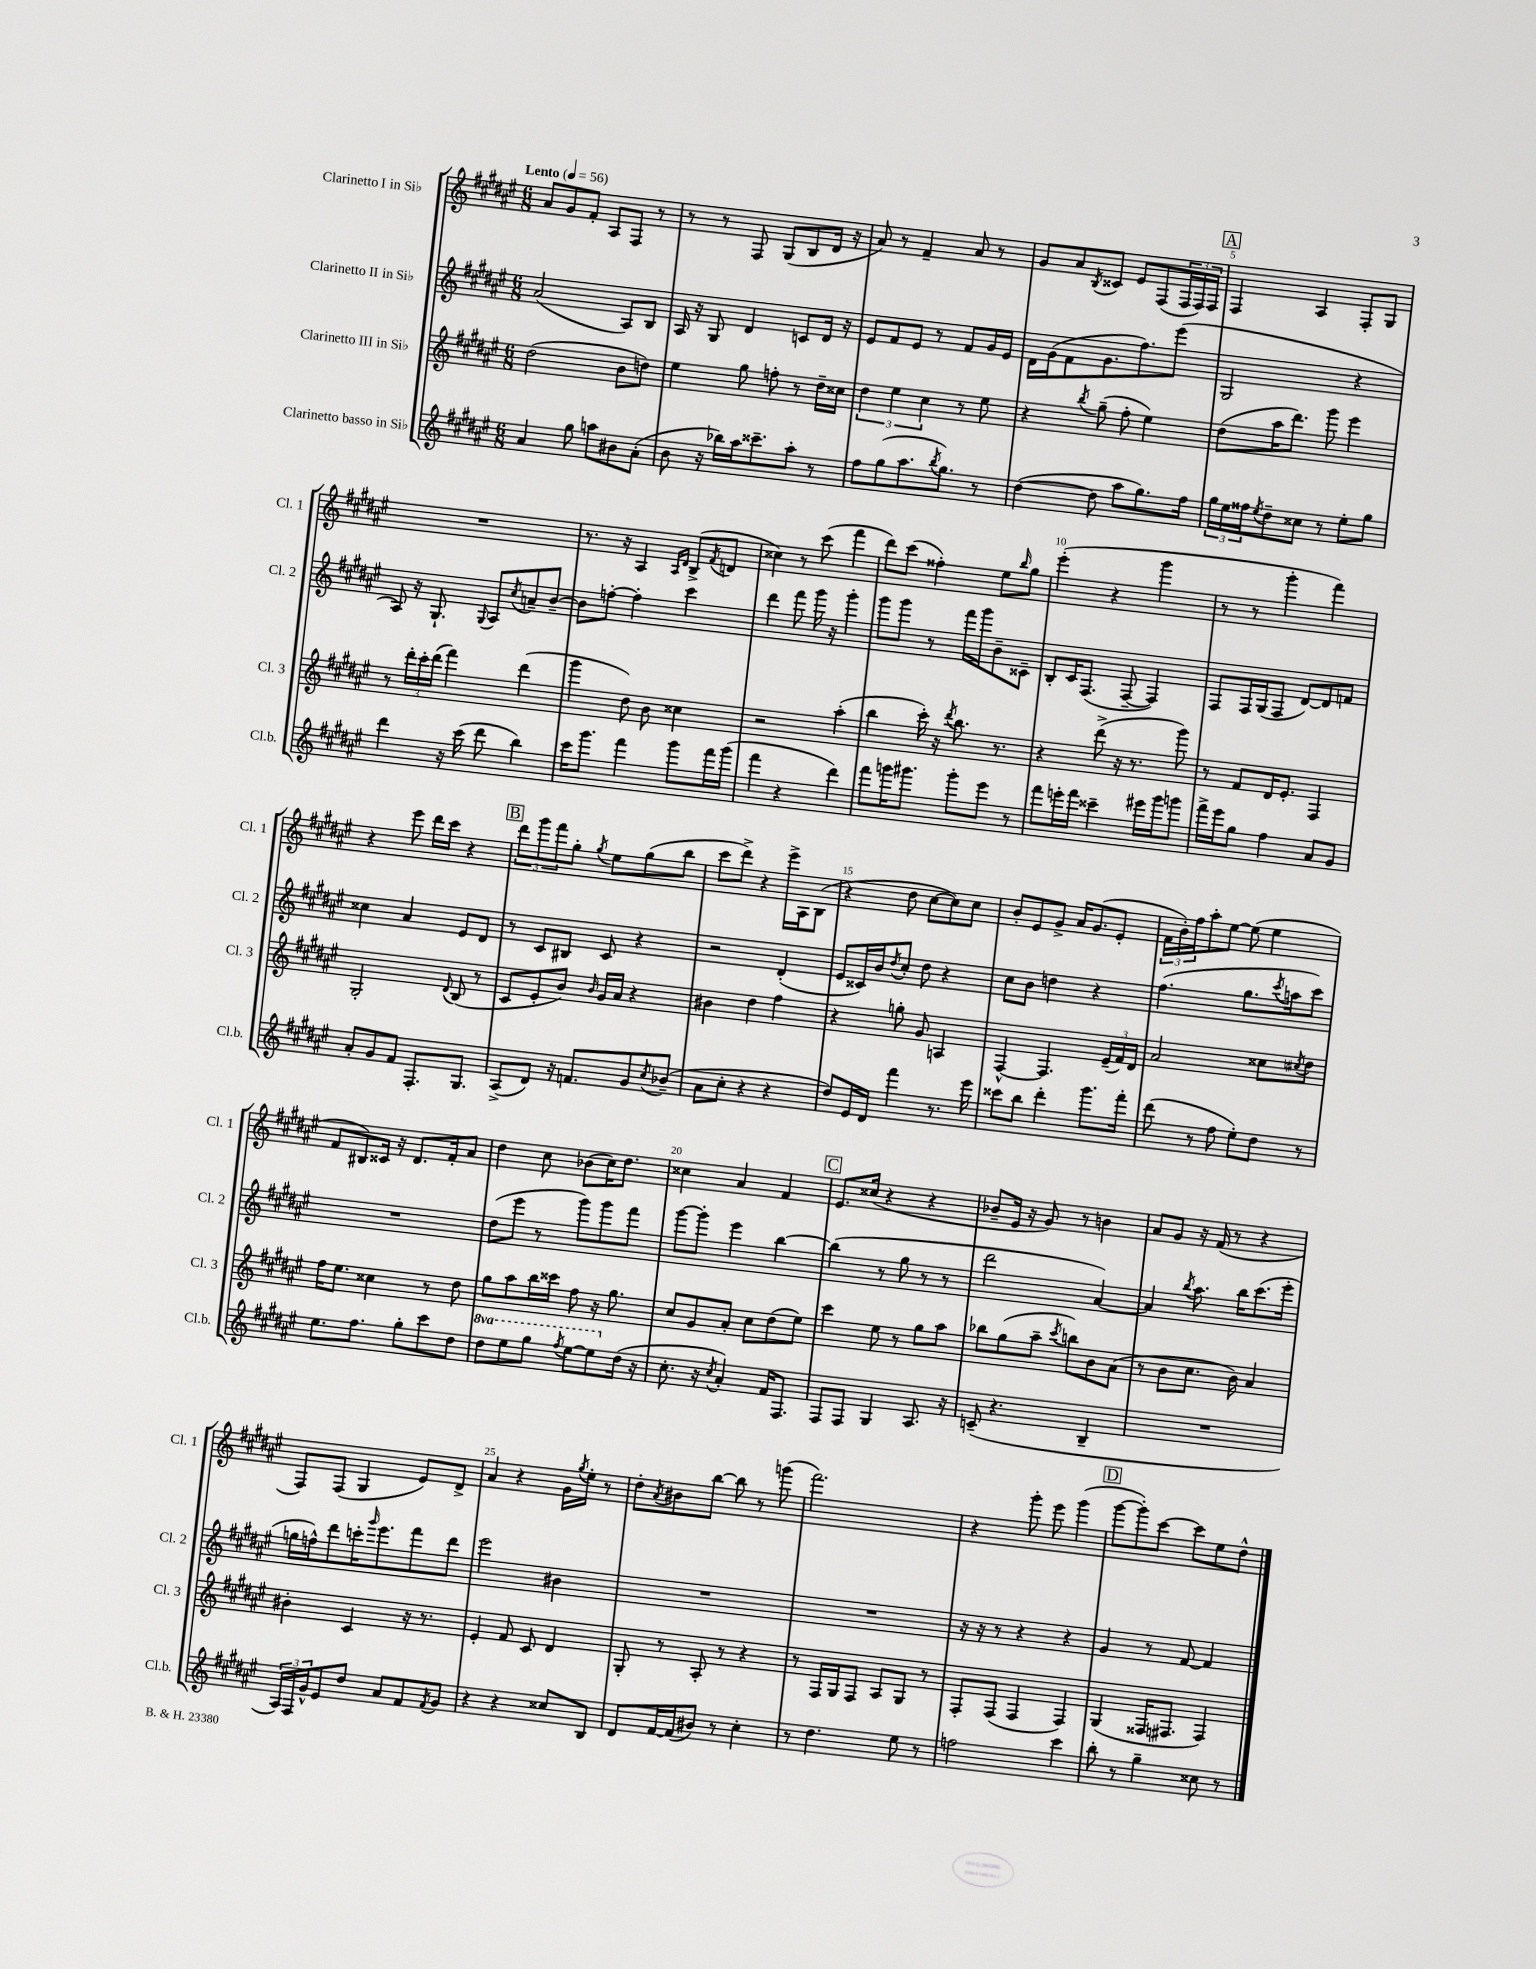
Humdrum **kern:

**kern	**kern	**kern	**kern
*part4	*part3	*part2	*part1
*staff4	*staff3	*staff2	*staff1
*I"Clarinetto basso in Si♭	*I"Clarinetto III in Si♭	*I"Clarinetto II in Si♭	*I"Clarinetto I in Si♭
*I'Cl.b.	*I'Cl. 3	*I'Cl. 2	*I'Cl. 1
*clefG2	*clefG2	*clefG2	*clefG2
*k[f#c#g#d#a#e#]	*k[f#c#g#d#a#e#]	*k[f#c#g#d#a#e#]	*k[f#c#g#d#a#e#]
*M6/8	*M6/8	*M6/8	*M6/8
*MM56	*MM56	*MM56	*MM56
=1	=1	=1	=1
!	!	!	!LO:TX:a:B:t=Lento
4a#/	(2dd#\	(2a#/	8a#/L
.	.	.	8g#/
8gg#\	.	.	8f#'/J
8aan\L	.	.	8A#/L
8b#X\	8b\L	8A#/L)	8F#/J
(8a#'\J	8ddn\J)	8B/J	8r
=2	=2	=2	=2
8b\	4ee#\	16A#/	8r
.	.	16r	.
16r	.	8G#/	8r
16bb-X\LL)	.	.	.
16aa#\J	8gg#\	4d#/	8F#/
8.ccc##X~\	.	.	.
.	8ffn'\	.	(8G#/L
8aa#'\J	8r	8cn/L	8B/
8r	16dd#~\LL	16d#/Jk	16d#/Jk
.	16cc##X\JJ	16r	16r
=3	=3	=3	=3
8ff#\L	6dd#\	8e#/L	8a#/)
(8gg#\	.	8f#/	8r
.	6ee#\	.	.
8.aa#\	.	8e#/J	4f#~/
.	6cc#\	.	.
.	.	8r	.
8qbb/	.	.	.
8.gg#\J)	.	.	.
.	8r	8f#/L	8a#/
8r	8ee#\	16g#/L	8r
.	.	16e#/JJ	.
=4	=4	=4	=4
([4dd#\	4r	16d#\LL	8g#/L
.	.	(16g#\J	.
.	.	8f#\	8a#/
.	8qbb/	.	8qB/
8dd#\]	(8gg#~\	8.g#\	8c##X/J
8aa#\L	8ff#'\	.	8e#/L
.	.	8.ff#\)	.
8.gg#\)	4ee#\)	.	(8F#/
.	.	(8eee#\J	24F#/L
.	.	.	24F#/)
16ff#\Jk	.	.	.
.	.	.	24F#/JJ
!!LO:REH:place=s1:t=A
=5	=5	=5	=5
24gg#\LL	(8dd#\L	2G#/	4F#/
24ee#\	.	.	.
24ff##X\J	.	.	.
8qee#/	.	.	.
8dd#~\	16aa#\K	.	.
.	8.ddd#\J)	.	.
8cc##X\J	.	.	4A#/
8r	8ggg#\	.	.
8ee#'\L	4eee#\	4r	8F#'/L
8gg#\J	.	.	8G#/J
!!LO:LB:g=z
=6	=6	=6	=6
4ddd#\	8r	8A#/)	2.r
.	24ddd#'\LL	16r	.
.	24ccc#'\	.	.
.	.	8.G#`/	.
.	(24ddd#\JJ	.	.
16r	4fff#\)	.	.
(16ccc#\	.	.	.
.	.	8qqG#/	.
8ddd#\	.	8A#/L	.
.	.	8qcc#/	.
4bb\)	(4ddd#\	8an~/	.
.	.	[8b~/J	.
=7	=7	=7	=7
16ccc#\KL	4ggg#\	8b\L]	8.r
8.ggg#\J	.	.	.
.	.	[8ffn'\J	.
.	.	.	16r
4fff#\	8dd#\)	4ff'\]	4A#/
.	8b\	.	.
.	.	.	16qqA#/LL
.	.	.	16qqd#/JJ
8ggg#\L	4cc##X\	4ccc#\	(8B^/L
.	.	.	8qf#/
16fff#\L	.	.	8dn/J
(16ggg#\JJ	.	.	.
=8	=8	=8	=8
4fff#\	2r	4ddd#\	4cc##X\)
4r	.	8fff#\	8r
.	.	16ggg#\	(8ccc#\
.	.	16r	.
4ddd#\)	(4aa#'\	4ggg#'\	4fff#\
=9	=9	=9	=9
8fff#\L	4bb\	8ggg#\L	8ddd#\L)
16gggn\K	.	8ggg#\J	(8ccc#\J
8.ggg#X\J	.	.	.
.	16ccc#'\)	8r	4ff##X'\)
.	16r	.	.
.	8qddd#/	.	.
8ggg#'\L	8.bb\	16fff#\LL	.
.	.	16ggg#\J	.
8eee#\J	.	8b~\	8ee#\L
.	8.r	.	.
.	.	.	16qqbb/
8r	.	8c##X~\J	8gg#\J
=10	=10	=10	=10
8fff#\L	4r	8B'/L	(4eee#'\
16eeen'\L	.	16c#/K	.
16fff#\JJ	.	(8.F#/J	.
4ccc##X~\	(8ddd#^\	.	4r
.	16r	[8F#~/	.
.	8.r	.	.
16eee#X\LL	.	4F#/])	4ggg#\
16ggg#\J	.	.	.
8gggn\J	8ggg#\)	.	.
=11	=11	=11	=11
16fff#^\LL	8r	8F#/L	8r
16eee#\J	.	.	.
8gg#\J	8f#/L	16F#/L	8r
.	.	(16G#/J	.
4ff#\	16d#/K	8F#/J	4ggg#'\
.	8.e#'/J	.	.
.	.	[8d#/L)	.
8a#/L	4F#/	8d#/]	4fff#\)
8g#/J	.	8fn/J	.
!!LO:LB:g=z
=12	=12	=12	=12
8a#'/L	2G#'/	4cc##X\	4r
8g#/	.	.	.
8f#/J	.	4a#/	8eee#\
8.F#'/L	.	.	16ddd#\LL
.	.	.	16ccc#\JJ
.	8qqd#/	.	.
.	(8B/	8e#/L	4r
8.G#/J	.	.	.
.	8r	8d#/J	.
!!LO:REH:place=s1:t=B
=13	=13	=13	=13
(8A#^/L	8c#/L	8r	12ddd#\L
.	.	.	12ggg#\
8d#/J)	8e#'/	8c#/L	.
.	.	.	12fff#\
16r	8b/J)	8B#X/J	8gg#'\J
8.fn/L	.	.	.
.	16qqb/	.	8qgg#/
.	16g#/LL	8c#/	8ee#\L
.	16a#/JJ	.	.
8g#/	4r	4r	(8gg#\
8qcc#/	.	.	.
(8b-X~/J	.	.	8bb\J
=14	=14	=14	=14
8a#\L	4b#X\	2r	8ccc#\L
8cc#'\J	.	.	8ddd#^\J)
4r	4dd#\	.	4r
4r	4ff#\	(4d#'/	16eee#^\LL
.	.	.	16A#\J
.	.	.	(8B\J
=15	=15	=15	=15
8dd#/L)	4r	8e#/L	4r
16e#/L	.	16c##X/L)	.
16d#/JJ	.	16b/J	.
.	.	8qdd#/	.
4fff#\	8ggn'\	8cc#'/J	8dd#\
.	8g#/	8dd#\	[8cc#\L
8.r	4An/	4r	8cc#\])
.	.	.	8cc#\J
16eee#\	.	.	.
=16	=16	=16	=16
8ccc##X\L	[4F#^^/	8cc#\L	8b'/L
8bb\J	.	8b\J	8e#/
4ddd#'\	4.F#/]	4ddn\	8g#^/J
.	.	.	16a#/KL
.	.	.	(8.g#/
8.ggg#\L	.	4r	.
.	(24e#~/LL	.	8e#'/J
.	24f#/)	.	.
16fff#'\Jk	.	.	.
.	24d#/JJ	.	.
=17	=17	=17	=17
(8ddd#\	2a#/	(4.ff#\	24f#\LL
.	.	.	24b'\)
.	.	.	24ff#\J
8r	.	.	8aa#'\
8ff#\	.	.	[8ee#\J
8ee#'\L)	.	8.gg#\L	(8ee#\]
8dd#\J	8cc##X\L	.	4ee#\
.	.	8qccc#/	.
.	.	16aan\k	.
.	8qcc#X/	.	.
8r	8dd#\J	8ccc#\J)	.
!!LO:LB:g=z
=18	=18	=18	=18
8.ee#\L	16ff#\KL	2.r	8f#/L
.	8.ee#\J	.	.
.	.	.	8B#X/)
8.ff#\J	.	.	.
.	4cc##X\	.	16c##X/Jk
.	.	.	16r
8gg#'\L	.	.	8.d#/L
8ccc#\	8r	.	.
.	.	.	16f#'/k
8dd#\J	8dd#\	.	8a#/J
=19	=19	=19	=19
*8va	*	*	*
8ddd#\L	8gg#\L	(8dd#\L	4dd#\
8eee#\	8aa#\	8eee#\J	.
8ggg#\J	16bb\L	8r	8cc#\
.	16ccc##X\JJ	.	.
8qfff#/	.	.	.
[8eee#\L	8ff#\	8ggg#\L)	(8b-X\L
8eee#\]	16r	8ggg#\	16cc#\K)
.	8.gg#\	.	8.dd#\J
*X8va	*	*	*
(16dd#\Jk	.	8fff#\J	.
16r	.	.	.
=20	=20	=20	=20
8.cc#'\	8cc#/L	[8ggg#\L	4cc##X\
.	8g#/	8ggg#'\J]	.
16r	.	.	.
8qcc#/	.	.	.
4a#'/)	8a#'/J	4eee#\	4a#/
.	8cc#\L	.	.
16f#/KL	(8dd#\	[4bb\	4f#/
8.F#/J	.	.	.
.	8ee#\J)	.	.
!!LO:REH:place=s1:t=C
=21	=21	=21	=21
8F#/L	4ccc#\	(4bb\]	8.e#/L
8F#/J	.	.	.
.	.	.	(16cc##X/Jk
4G#/	8ee#\	8r	4r
.	8r	8gg#\	.
8.A#/	8gg#\L	8r	4r
.	8aa#\J	8r	.
16r	.	.	.
=22	=22	=22	=22
(8cn~/	8bb-X\L	2ddd#\	8b-X~/L
4.r	(8gg#\	.	16e#/Jk
.	.	.	16r
.	8aa#~\J	.	8g#/)
.	8qccc#/	.	.
.	8bbn\L)	.	8r
4B~/	8b\	[4a#/)	4bn\
.	(8a#\J	.	.
=23	=23	=23	=23
2.r	8r	4a#/]	8a#/L
.	8b\L	.	8g#/J
.	.	8qbb/	.
.	8.cc#\J	8.aa#\	16r
.	.	.	(16f#/
.	.	.	8r
.	16b\)	16bb\KL	.
.	4a#/	(8.ccc#\	4r
.	.	16eee#'\Jk	.
!!LO:LB:g=z
=24	=24	=24	=24
24A#/LL)	4b#X'\	16ggn\LL	8F#/L)
24F#/	.	.	.
.	.	16ffn^^\J)	.
24g#^^/J	.	.	.
8e#/	.	8ddd#\	(8F#/J
8dd#/J	4c#/	16cccn'\K	4G#/
.	.	16qqggg#/	.
.	.	8.eee#\	.
8a#/L	.	.	.
8f#/	16r	8fff#\	8e#/L)
.	8.r	.	.
8qf#/	.	.	.
8g#/J	.	8ddd#\J	8d#^/J
=25	=25	=25	=25
4r	4e#'/	2eee#\	4a#/
4r	8f#/	.	4r
.	8c#/	.	.
8cc##X/L	4d#/	4b#X\	16g#\LL
.	.	.	8qgg#/
.	.	.	16ee#'\JJ
8B/J	.	.	8r
=26	=26	=26	=26
8d#/L	8G#'/	2.r	8dd#'\L
.	.	.	8qa#/
[16f#/L	8r	.	8b#X\
(16f#/J]	.	.	.
8b#X/J)	8A#'/	.	[8bb\J
8r	8r	.	8bb\]
4cc#'\	4r	.	8r
.	.	.	(8gggn\
=27	=27	=27	=27
8r	8r	2.r	2.fff#\)
4.dd#\	16F#/LL	.	.
.	16G#/J	.	.
.	8F#/J	.	.
.	8A#/L	.	.
8ee#\	8G#/J	.	.
8r	8r	.	.
=28	=28	=28	=28
2ffn\	8F#'/L	16r	4r
.	.	16r	.
.	(8F#/J	8r	.
.	4F#/	4r	8ggg#'\
.	.	.	8eee#\
4ccc#\	4F#/)	4r	(4ggg#\
!!LO:REH:place=s1:t=D
=29	=29	=29	=29
8bb'\	(4G#/	4g#/	[8ggg#\L
8r	.	.	8ggg#'\])
4gg#~\	16F##X/KL	8r	[8ccc#\J
.	8.F#X/J	.	.
.	.	[8f#/	8ccc#\L]
8cc##X\	4F#/)	4f#/]	8ee#\
8r	.	.	8dd#^^\J
==	==	==	==
*-	*-	*-	*-
